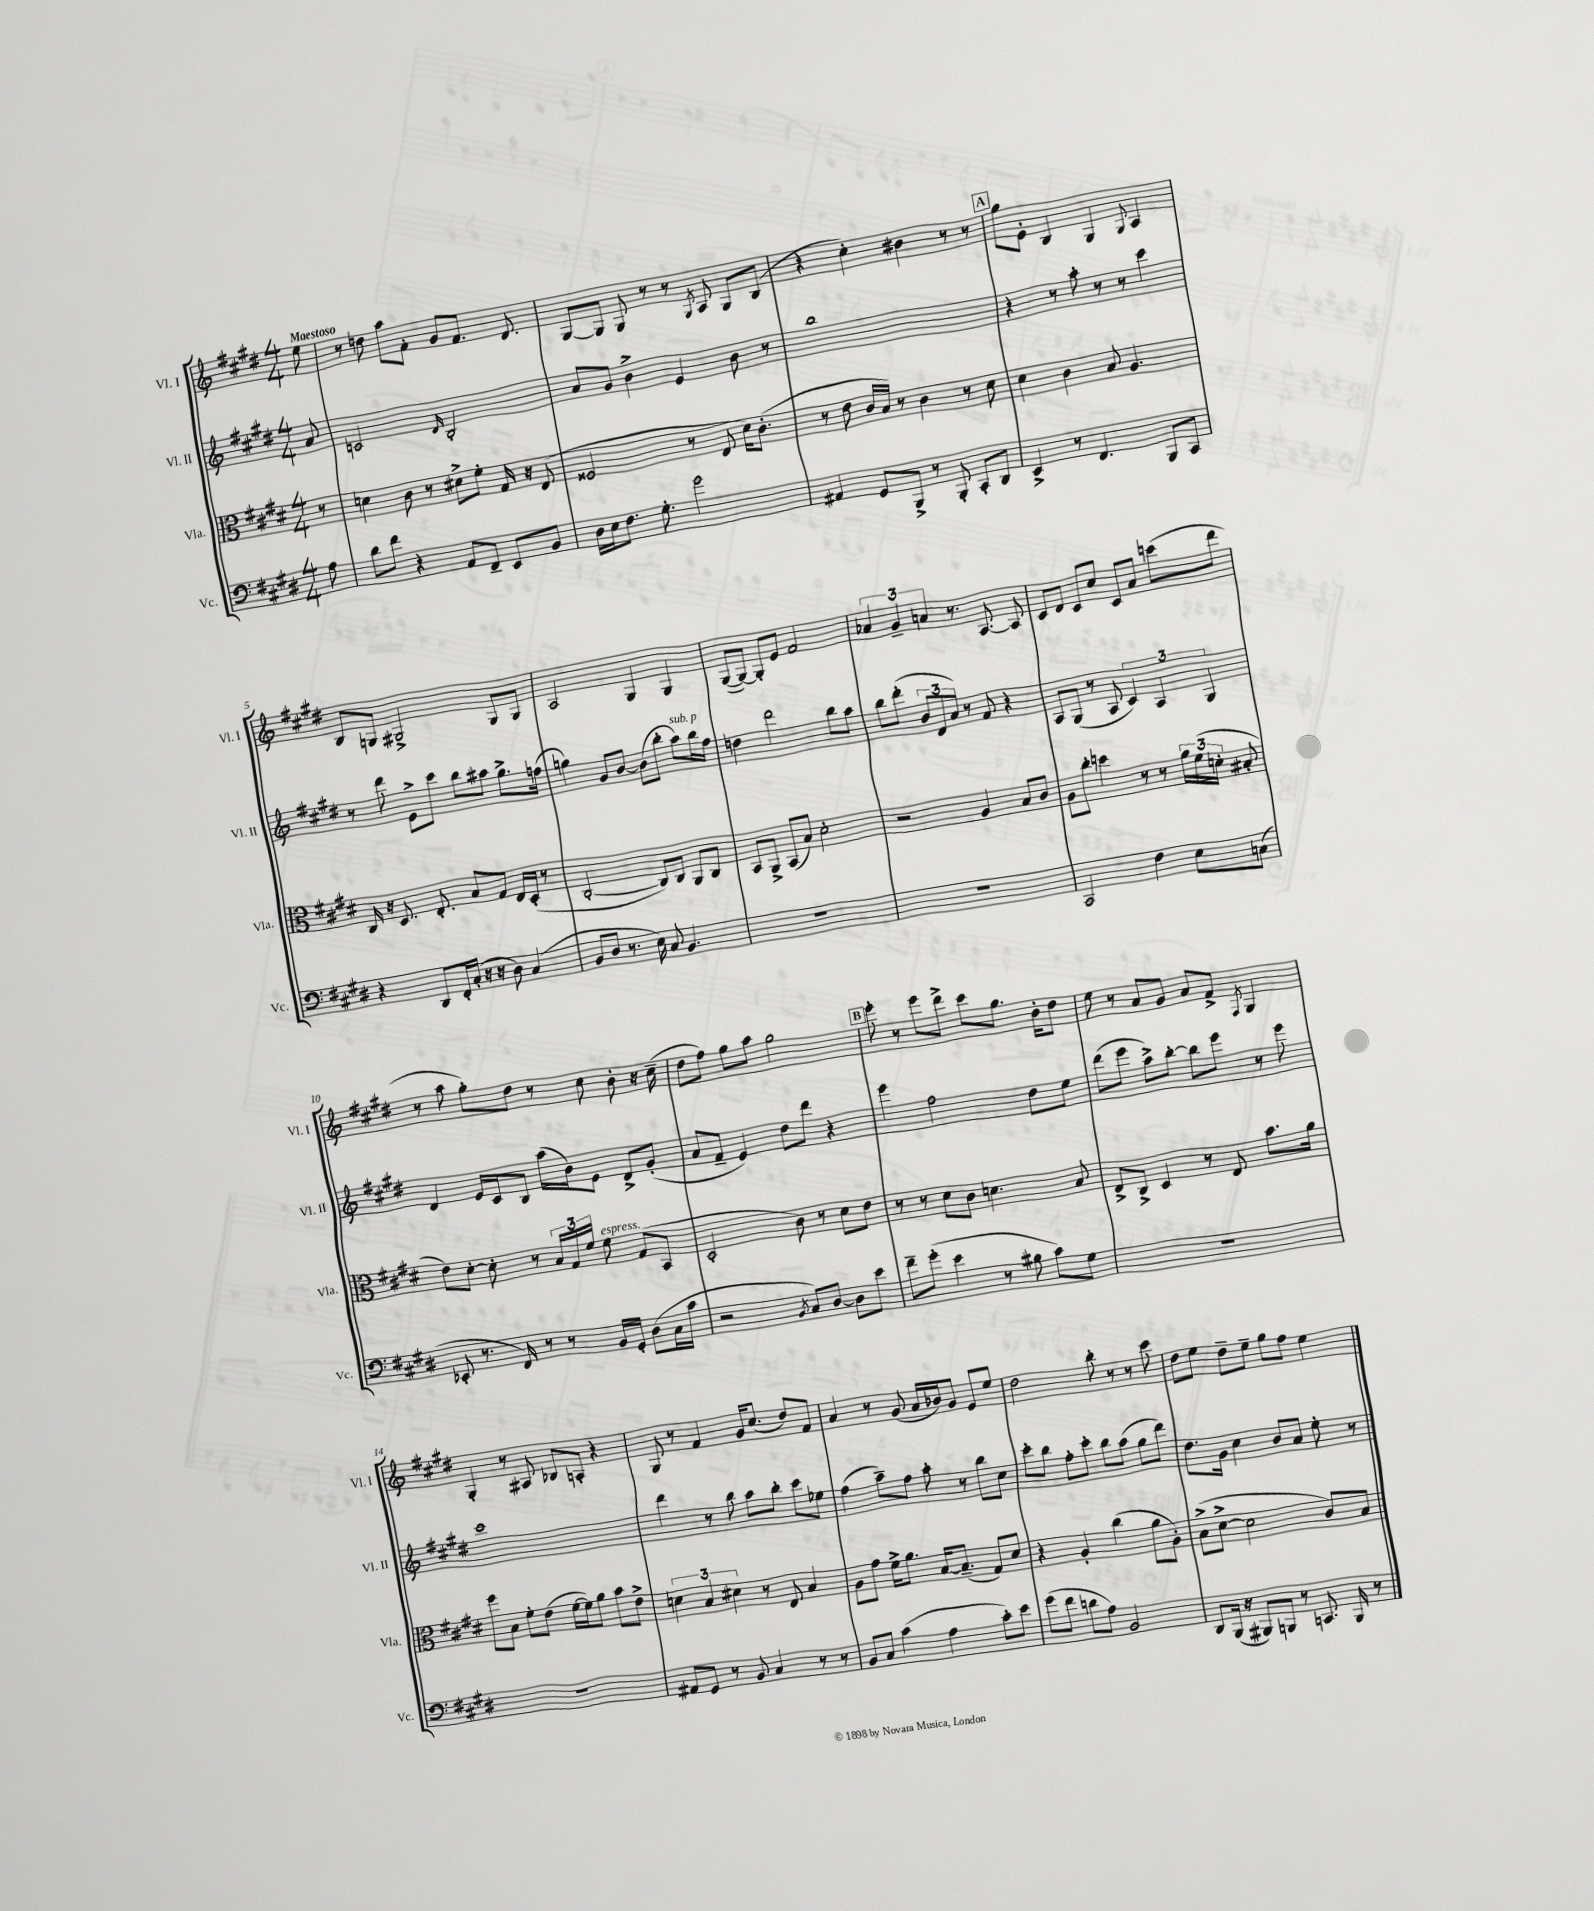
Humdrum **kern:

**kern	**kern	**kern	**kern
*staff4	*staff3	*staff2	*staff1
*clefF4	*clefC3	*clefG2	*clefG2
*k[f#c#g#d#]	*k[f#c#g#d#]	*k[f#c#g#d#]	*k[f#c#g#d#]
*M4/4	*M4/4	*M4/4	*M4/4
8A	8r	8a	8ee
=	=	=	=
8d#	4d	2c	8r
8f#	.	.	8dd
4r	8c#	.	8aa
.	8r	.	8f#'
.	.	16qqd#	.
8AA	8d#^	2B'	8g#
8FF#~	8f#'	.	8.f#
8EE	16G#	.	.
.	16r	.	8.d#
8BB	(8E	.	.
=	=	=	=
16D#	2F##	8a	[8G#
16E	.	.	.
8.F#	.	8g#	8G#]
.	.	4b^	8G#
8.G#'	.	.	.
.	.	.	8r
2g#	8r	4e	8r
.	.	.	8qG#
.	8E	.	8A
.	16d#)	8b	8G#
.	(8.c#'	.	.
.	.	8r	(8B
=	=	=	=
4AA#	8r	1bb	4r
.	8e	.	.
8GG#	16c#	.	4cc#')
.	16B)	.	.
8BBB^	8r	.	.
8r	4c#	.	4b#
8BBB'	.	.	.
8CC#'	8r	.	8r
8DD#	8d#	.	8r
=	=	=	=
4EE^	4d#	4r	8gg#
.	.	.	8e'
8r	4c#	8r	4B
4.FF#	.	8aa'	.
.	8B	8r	4G#
.	4.A	8r	.
.	.	.	8qqG#
8BBB	.	4ccc#	4A
8CC#	.	.	.
=	=	=	=
4r	16C#	8r	8B
.	16r	.	.
.	8.D#	8ddd#	8G
8DD#	.	8e^	2G#^
.	8.E'	.	.
16FF#'	.	8ccc#	.
(16C#'	.	.	.
16r	8B	8bb	.
16r	.	.	.
8D#)	8G#	8aa#	.
(4C#	16E	8.gg#^	8G#
.	(16D#'	.	.
.	8r	.	8G#
.	.	(16ff	.
=	=	=	=
8BB	[2C#'	4gg)	2A
8D#	.	.	.
8.r	.	8g#	.
.	.	[8b	.
16E)	.	.	.
8C#	8C#])	(8b]	4G#
4.BB	8C#	8bb'	.
.	8AA	8aa)	4G#
.	8C#	16bb	.
.	.	16ff#	.
=	=	=	=
1r	8BB	4dd	([8G#
.	8AA^	.	8G#_)
.	(8BB	2ddd#	8G#']
.	8B)	.	8e
.	2d#'	.	2f#
.	.	8bb	.
.	.	8aa	.
=	=	=	=
1r	2r	8bb	6a-
.	.	(8ddd#'	.
.	.	.	6g#~
.	.	12b	.
.	.	12d#	6a
.	.	12a)	.
.	4A	8r	8.r
.	.	8f#	.
.	.	.	[8.A
.	8B	4r	.
.	8c#	.	8A]
=	=	=	=
2CC#	8A	8A	8c#
.	8cc#'	(8G#	8d#
.	4dd	8r	8c#
.	.	8A	8cc#
4F#	8r	6c#)	8c#
.	8r	.	8a
.	.	6A	.
8E	24a	.	(8ccc
.	(24f#	.	.
.	24d'	6G#	.
(8C	8B#'	.	8ddd#
=	=	=	=
8EE-'	8e)	4d#	8r
8.r	[8d#'	.	8aa
.	8d#']	16e	8gg#')
16FF#)	.	16c#	.
8r	8r	8B	8dd#
8r	24B	(16aa	8r
.	24G#	.	.
.	.	16b)	.
.	24f#	.	.
16BB	8f#	8e	8cc#
16GG#'	.	.	.
(8D#	(8G#	8d#^	8b'
16C#	8BB	(8g#'	16r
16c#	.	.	(16cc#~
=	=	=	=
2r	2D#'	8a	8dd#
.	.	8f#~	8ff#)
.	.	4e)	8gg#
.	.	.	8aa
8qBB	.	.	.
8C#)	8c#)	8dd#	2gg#
[8D#	8r	8ddd#	.
8D#]	8d#	4r	.
8e	8e	.	.
=	=	=	=
8f#~	8r	4eee	8eee'
(8g#'	8r	.	8r
4e	8d#	2ff#	8eee
.	8c#	.	8ddd#^
8r	4.d	.	8ccc#
8B#	.	.	8.gg#
8c#)	.	8dd#	.
.	.	.	16b'
8G#	8B	8ee	8dd#
=	=	=	=
1r	8E^	(8ddd#	8ee
.	8C#^	8eee	8r
.	4D#	8aa^)	8a
.	.	[8bb'	8g#
.	8r	8bb]	8a
.	8E	8eee	8f#^
.	.	.	8qF#
.	8.b	8r	4G#
.	.	8eee	.
.	16a	.	.
=	=	=	=
1r	8ff#	1ccc#	4G#'
.	8B	.	.
.	8f#'	.	8r
.	(8e	.	8A#
.	[16f#	.	8B-
.	16f#])	.	.
.	8a	.	8A'
.	8b	.	4r
.	8e^	.	.
=	=	=	=
8AA#	6d	4ddd#	8G#
8GG#	.	.	8r
.	6B	.	.
8r	.	8r	4f#
.	6d#	.	.
8BB	.	8bb	.
4C#	8r	8aa	16g#
.	.	.	(8.cc#
.	8E	8bb'	.
8r	4B	8ccc#	8dd#)
8r	.	8ee-	8f#
=	=	=	=
8BB	8A	(4ff#	4a
8C#	8g#	.	.
(4c#	16f#^	8aa~)	8r
.	8.a	.	.
.	.	8ff#	(8g#
4A	[16B	8aa'	16a
.	(8.B~]	.	16b-)
.	.	8r	8g#
8c#')	8G#)	8bb	8e
8e	8d#	8cc#	8ee
=	=	=	=
(8g#	4r	8ccc#'	2dd#
8f#	.	8bb	.
8d	4A'	8ff#'	.
8A)	.	8ccc#'	.
2BB	(4cc#	8bb	8bb'
.	.	(8aa	8r
.	8a	8gg#	8r
.	8A')	8ddd#)	8ccc#
=	=	=	=
8DD#	(8B^	8.dd#	8dd#
(16BBB	[8d#^	.	8ee
16r	.	16g#	.
8BBB#)	2d#]	4cc#	8dd#~
8BBB	.	.	8ee~
8r	.	8b	8gg#
8.CC	.	8a	8ff#
.	8c#)	8ee'	4ee
16BBB	.	.	.
8r	8B	8r	.
==	==	==	==
*-	*-	*-	*-
